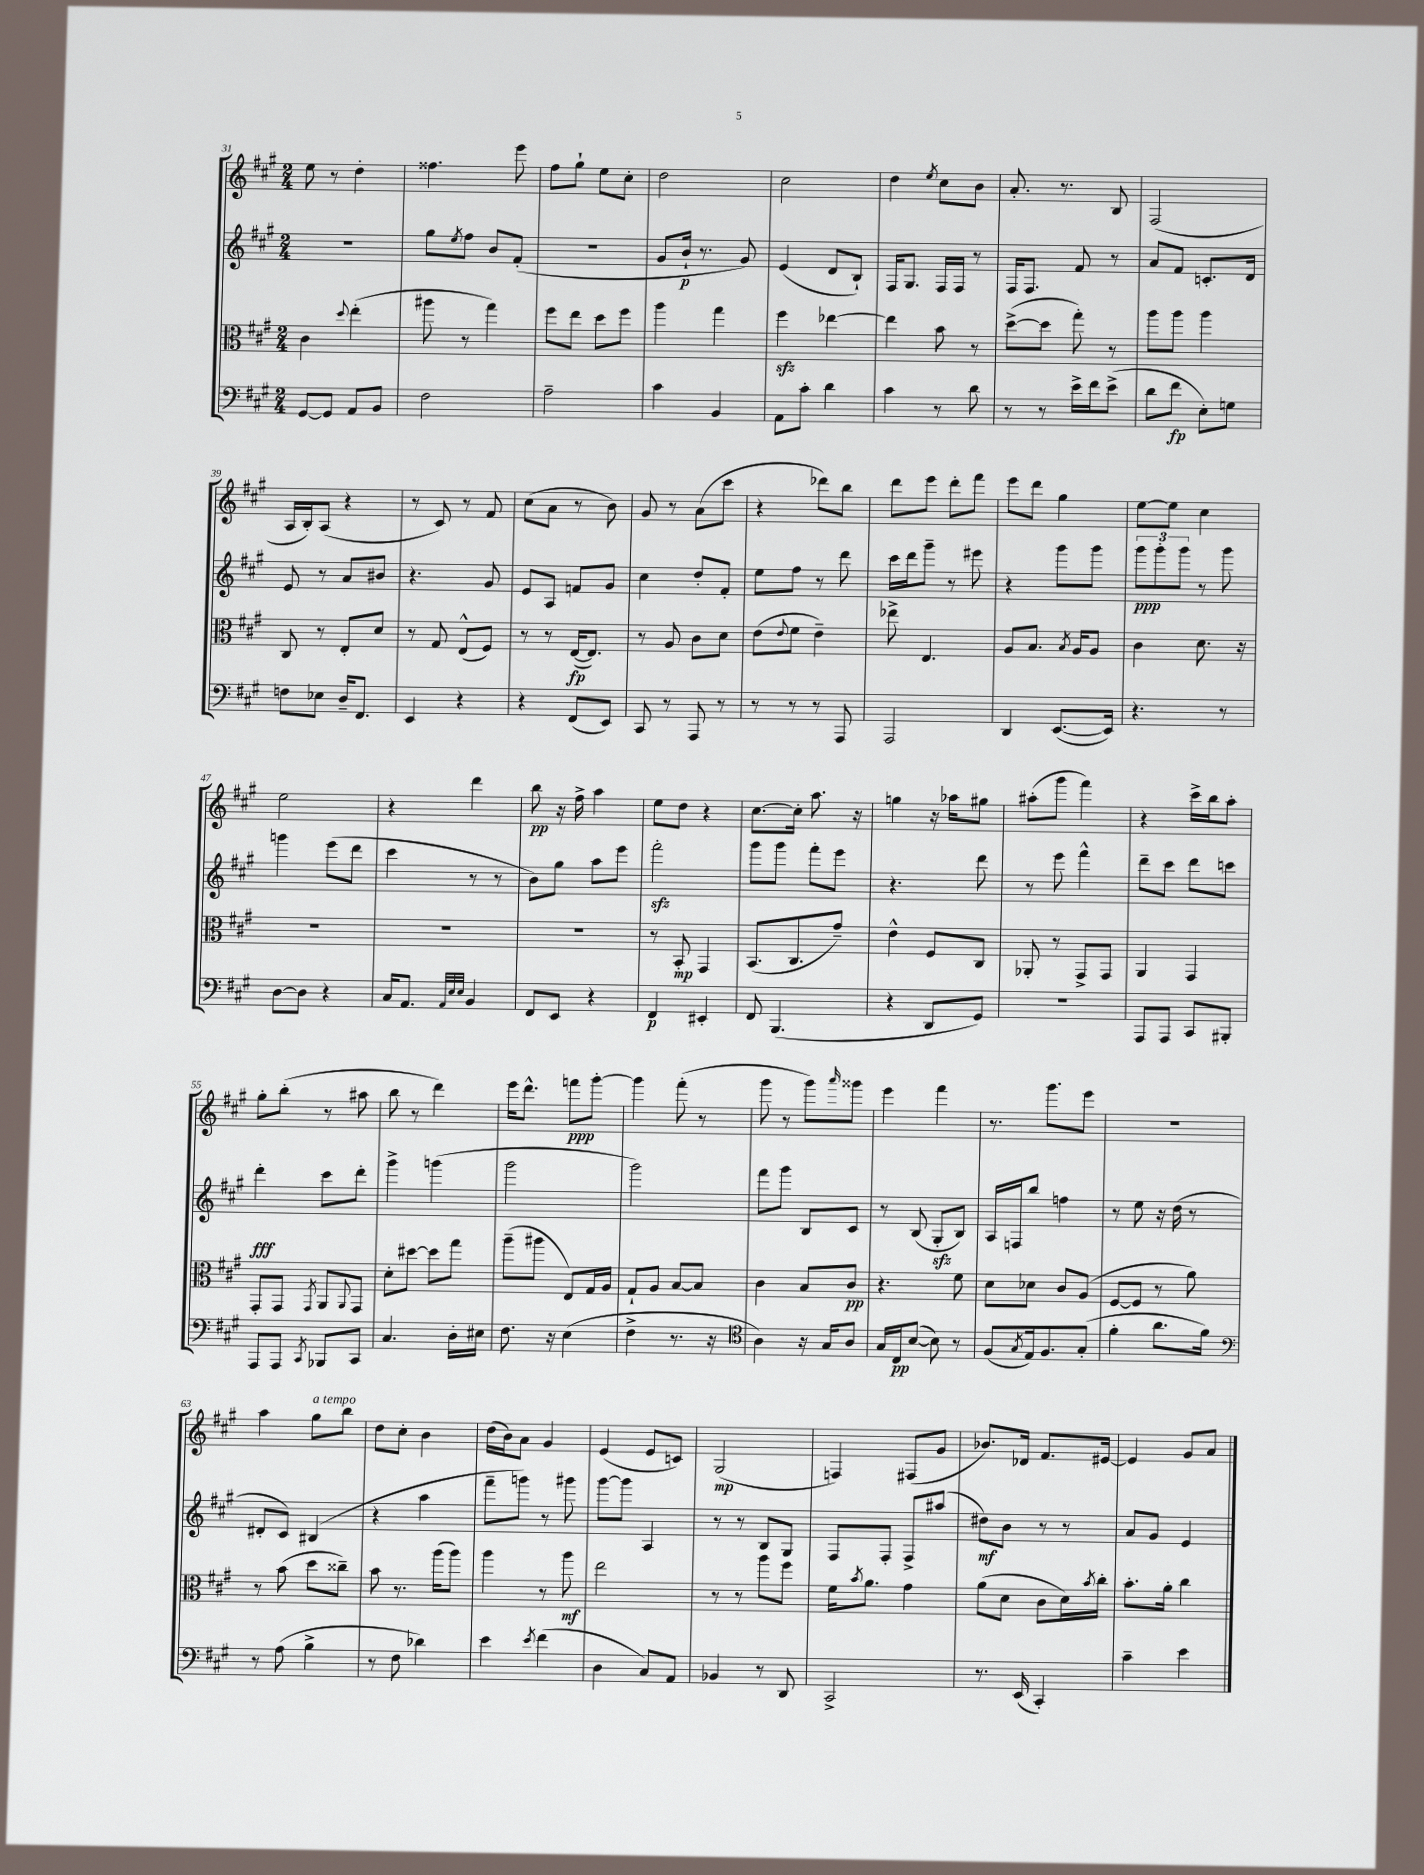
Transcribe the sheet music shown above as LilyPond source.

<<
\new StaffGroup <<
\new Staff = "s0" {
    \clef treble \key a \major \numericTimeSignature \time 2/4
    e''8 r8 d''4-. |
    fisis''4. e'''8 |
    fis''8 gis''8-! e''8 cis''8-. |
    d''2 |
    cis''2 |
    d''4 \acciaccatura { e''8 } cis''8 b'8 |
    a'8.-. r8. b8 |
    fis2( |
    a16 b16-.) a8( r4 |
    r8 cis'8) r8 fis'8 |
    cis''8( a'8 r8 b'8) |
    gis'8 r8 a'8( cis'''8 |
    r4 des'''8) b''8 |
    d'''8 e'''8 d'''8-. fis'''8 |
    e'''8 d'''8 gis''4 |
    e''8~ e''8 cis''4 |
    e''2 |
    r4 d'''4 |
    b''8\pp r16 fis''16-> a''4 |
    e''8 d''8 r4 |
    cis''8.~ cis''16-. a''8. r16 |
    g''4 r16 aes''16 gis''8 |
    ais''8-.( gis'''8 fis'''4) |
    r4 cis'''16-> b''16 a''8-. |
    gis''8-. b''8-.( r8 ais''8 |
    b''8 r8 d'''4) |
    e'''16 d'''8.-^ f'''8\ppp gis'''8~-. |
    gis'''4 fis'''8-.( r8 |
    gis'''8 r8 gis'''8) \grace { a'''16 } gisis'''8 |
    e'''4 fis'''4 |
    r8. gis'''8. e'''8 |
    r2 |
    a''4 gis''8^\markup { \italic "a tempo" } b''8 |
    d''8 cis''8-. b'4 |
    d''16( b'16) a'8 gis'4 |
    e'4( e'8 c'8) |
    gis2\mp( |
    f4) fis8( gis'8 |
    bes'8.) des'16 fis'8. eis'16~ |
    eis'4 gis'8 a'8 \bar "|." |
}
\new Staff = "s1" {
    \clef treble \key a \major \numericTimeSignature \time 2/4
    R2 |
    gis''8 \acciaccatura { e''8 } fis''8 b'8 fis'8-.( |
    R2 |
    gis'8 b'16-!\p r8. gis'8) |
    e'4( d'8 b8-!) |
    fis16 gis8. fis16 fis16 r8 |
    fis16 fis8. fis'8 r8 |
    a'8 fis'8 c'8.-. d'16 |
    e'8 r8 a'8 bis'8 |
    r4. gis'8 |
    e'8 a8 f'8 gis'8 |
    cis''4 d''8-. fis'8-. |
    e''8 fis''8 r8 d'''8 |
    cis'''16 d'''16 gis'''8-- r8 eis'''8 |
    r4 gis'''8 gis'''8 |
    \tuplet 3/2 { gis'''8\ppp gis'''8-. gis'''8 } r8 gis'''8 |
    g'''4 e'''8( d'''8 |
    cis'''4 r8 r8 |
    b'8) gis''8 a''8 e'''8 |
    fis'''2-.\sfz |
    gis'''8 gis'''8 fis'''8-. e'''8 |
    r4. d'''8 |
    r8 e'''8 fis'''4-^ |
    d'''8-- cis'''8 d'''8 c'''8 |
    d'''4-.\fff cis'''8 d'''8-. |
    gis'''4-> g'''4( |
    gis'''2 |
    gis'''2) |
    fis'''8 gis'''8 b8 cis'8 |
    r8 b8( gis8-.\sfz b8) |
    a16 f16 b''8 f''4 |
    r8 e''8 r16 d''16( r8 |
    dis'8-. cis'8) bis4( |
    r4 a''4 |
    fis'''8-- g'''8) r8 gis'''8 |
    gis'''8~ gis'''8 a4 |
    r8 r8 b8 gis8 |
    fis8 fis8-. fis8-> ais''8( |
    dis''8\mf) b'8 r8 r8 |
    a'8 gis'8 e'4 \bar "|." |
}
\new Staff = "s2" {
    \clef alto \key a \major \numericTimeSignature \time 2/4
    cis'4 \appoggiatura { d''8 } e''4-.( |
    ais''8 r8 gis''4) |
    fis''8 e''8 d''8 fis''8 |
    a''4 gis''4 |
    fis''4\sfz ees''4~ |
    ees''4 b'8 r8 |
    d''8~->( d''8 gis''8-.) r8 |
    a''8 a''8 a''4 |
    cis8 r8 e8-. d'8 |
    r8 gis8 e8-^( fis8) |
    r8 r8 e16~\fp( e8.) |
    r8 a8 cis'8 d'8 |
    e'8( \appoggiatura { e'8 } fis'8 e'4--) |
    ees''8-> e4. |
    a8 b8. \acciaccatura { b8 } a16 a8 |
    cis'4 d'8. r16 |
    R2 |
    R2 |
    R2 |
    r8 b,8-.\mp gis,4 |
    b,8.( cis8. gis'8--) |
    e'4-^ fis8 cis8 |
    aes,8-. r8 gis,8-> gis,8 |
    a,4 gis,4 |
    gis,8-. gis,8 \acciaccatura { gis,8 } a,8 \appoggiatura { a,8 } gis,8 |
    d'8-. dis''8~ dis''8 gis''8 |
    a''8--( ais''8 e8) gis16 a16 |
    gis8-! a8 b8~ b8 |
    cis'4 b8 cis'8\pp |
    r4. fis'8 |
    d'8 des'8 cis'8 a8( |
    fis8~ fis8 r8 a'8) |
    r8 b'8( d''8 cisis''8--) |
    b'8 r8. a''16( a''8) |
    a''4 r8 a''8\mf |
    e''2 |
    r8 r8 a''8 fis''8 |
    fis'16 \acciaccatura { b'8 } a'8. gis'4 |
    a'8( d'8 cis'8 d'16) \acciaccatura { b'8 } cis''16-. |
    b'8.-. a'16-. cis''4 \bar "|." |
}
\new Staff = "s3" {
    \clef bass \key a \major \numericTimeSignature \time 2/4
    gis,8~ gis,8 a,8 b,8 |
    fis2 |
    a2-- |
    cis'4 b,4 |
    a,8 cis'8-. d'4 |
    cis'4 r8 d'8 |
    r8 r8 e'16-> fis'16 e'8->( |
    d'8 fis'8\fp e8-.) g8 |
    f8 ees8 d16-- fis,8. |
    e,4 r4 |
    r4 fis,8( e,8) |
    cis,8 r8 a,,8 r8 |
    r8 r8 r8 a,,8 |
    a,,2 |
    d,4 e,8.~( e,16) |
    r4. r8 |
    d8~ d8 r4 |
    cis16 a,8. \grace { a,32 e32 e32 } b,4 |
    fis,8 e,8 r4 |
    fis,4\p eis,4-. |
    fis,8 b,,4.( |
    r4 d,8 gis,8) |
    R2 |
    a,,8 a,,8 cis,8 bis,,8-. |
    a,,8 a,,8 \acciaccatura { cis,8 } bes,,8 cis,8 |
    cis4. d16-. eis16 |
    fis8. r16 e4( |
    fis4-> r8. r16 |
    \clef tenor a4) r16 gis16 a8 |
    gis16 cis16\pp b8~( b8) r8 |
    fis8( \acciaccatura { gis8 } e16) fis8. gis8-.( |
    fis'4-. a'8. fis'16) |
    \clef bass r8 a8( b4-> |
    r8 fis8 des'4) |
    e'4 \acciaccatura { e'8 } fis'4( |
    d4 cis8) a,8 |
    bes,4 r8 d,8 |
    cis,2-> |
    r8. e,16( cis,4-.) |
    cis'4-- e'4 \bar "|." |
}
>>
>>
\layout { \context { \Score currentBarNumber = #31 } }
